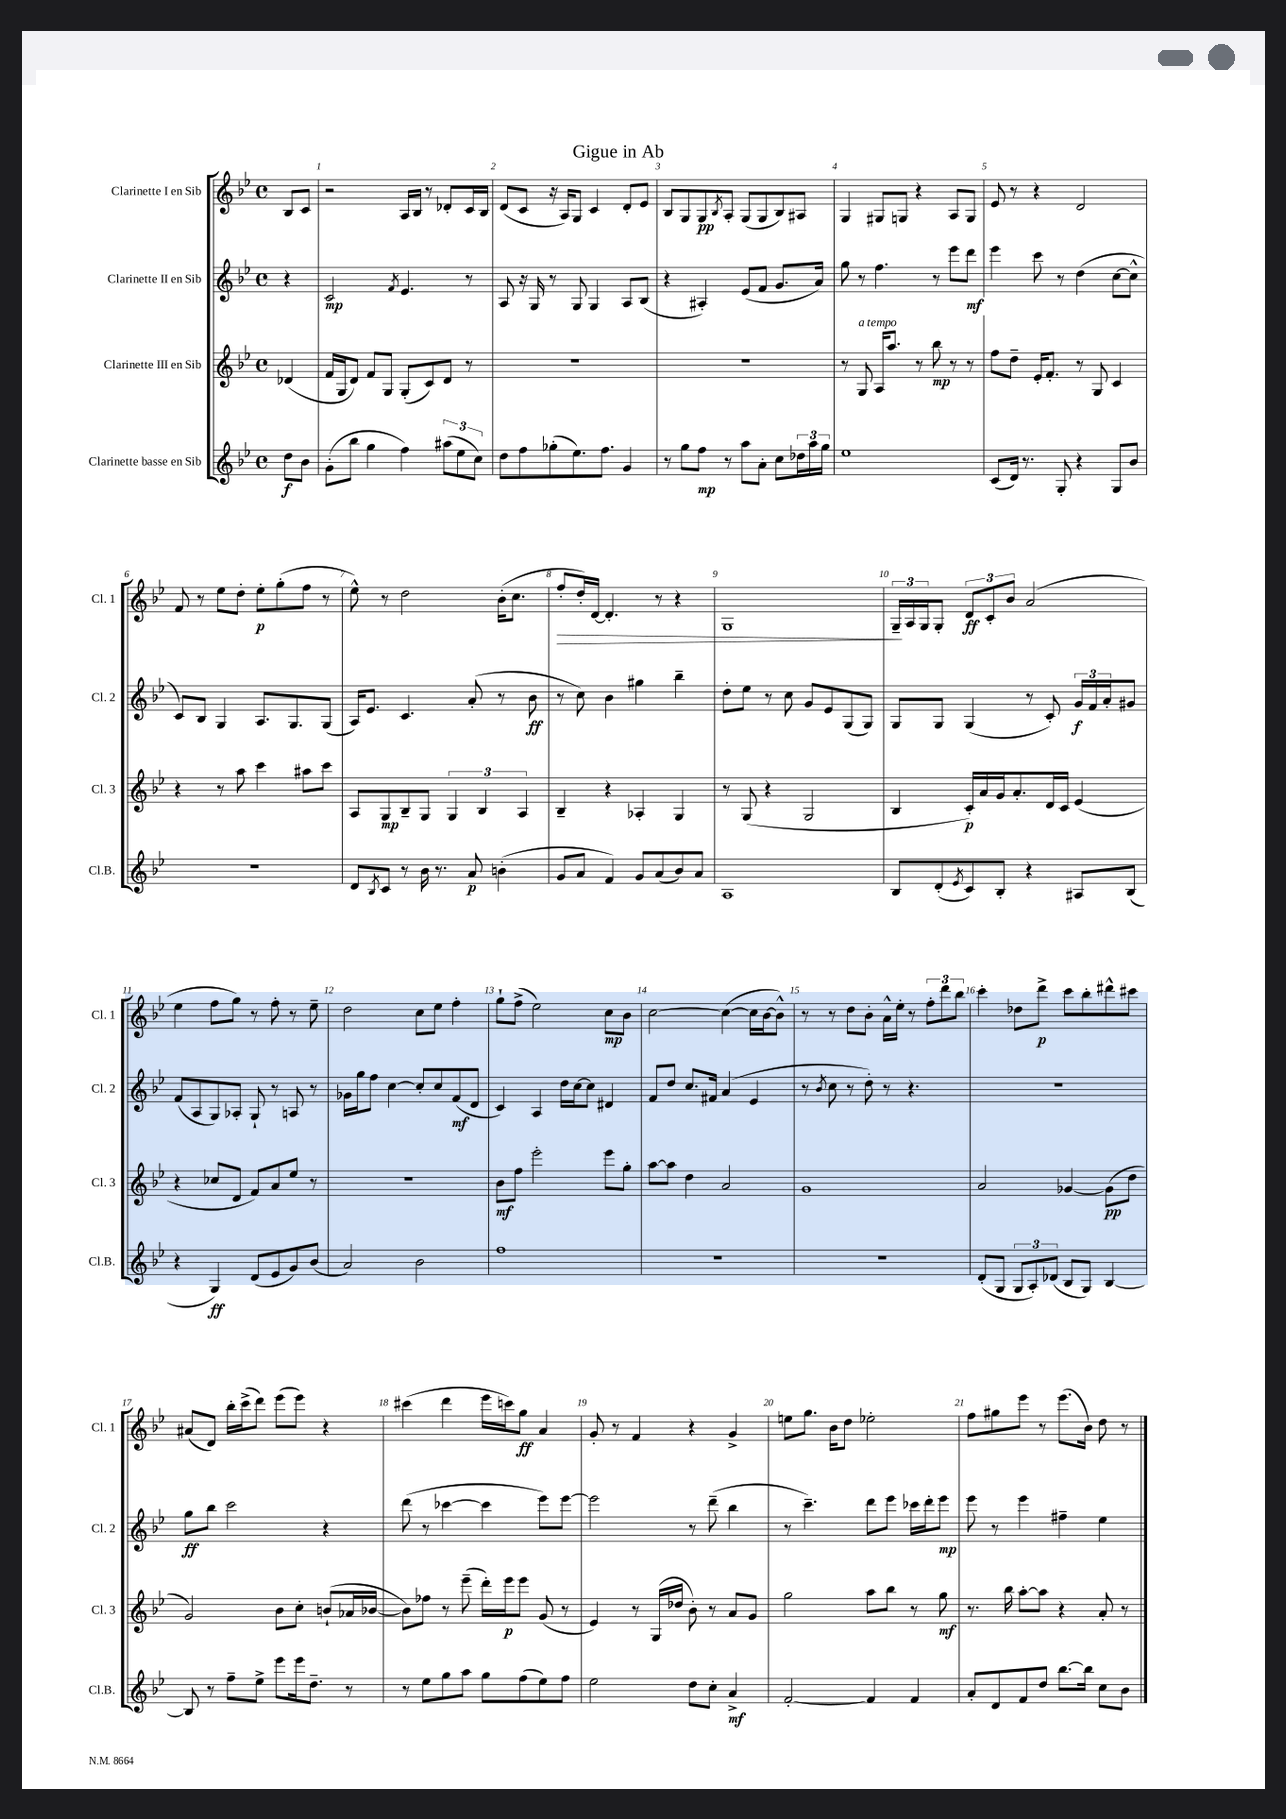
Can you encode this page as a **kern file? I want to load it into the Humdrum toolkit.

**kern	**dynam	**kern	**dynam	**kern	**dynam	**kern	**dynam
*part4	*part4	*part3	*part3	*part2	*part2	*part1	*part1
*staff4	*staff4	*staff3	*staff3	*staff2	*staff2	*staff1	*staff1
*I"Clarinette basse en Sib	*	*I"Clarinette III en Sib	*	*I"Clarinette II en Sib	*	*I"Clarinette I en Sib	*
*I'Cl.B.	*	*I'Cl. 3	*	*I'Cl. 2	*	*I'Cl. 1	*
*clefG2	*	*clefG2	*	*clefG2	*	*clefG2	*
*k[b-e-]	*	*k[b-e-]	*	*k[b-e-]	*	*k[b-e-]	*
*M4/4	*	*M4/4	*	*M4/4	*	*M4/4	*
*met(c)	*	*met(c)	*	*met(c)	*	*met(c)	*
=	=	=	=	=	=	=	=
8dd\L	f	(4d-X/	.	4r	.	8B-/L	.
8b-\J	.	.	.	.	.	8c/J	.
=1	=1	=1	=1	=1	=1	=1	=1
(8g'\L	.	16f/LL	.	2c/	mp	2r	.
.	.	16G/J	.	.	.	.	.
8bb-\J	.	8d/J)	.	.	.	.	.
4gg\	.	8f/L	.	.	.	.	.
.	.	8G/J	.	.	.	.	.
.	.	.	.	8qf/	.	.	.
4ff\)	.	(8G'/L	.	4.e-/	.	16A/LL	.
.	.	.	.	.	.	16B-/JJ	.
.	.	8c/)	.	.	.	8r	.
(12aa#X\L	.	8d/J	.	.	.	8d-X'/L	.
12ee-\	.	.	.	.	.	.	.
.	.	8r	.	8r	.	16c/L	.
12cc\J)	.	.	.	.	.	.	.
.	.	.	.	.	.	16B-/JJ	.
=2	=2	=2	=2	=2	=2	=2	=2
8dd\L	.	1r	.	8A/	.	(8d/L	.
8ff\	.	.	.	16r	.	8c/J	.
.	.	.	.	16G/	.	.	.
(8gg-X'\	.	.	.	8r	.	16r	.
.	.	.	.	.	.	16A/KL)	.
8.ee-\)	.	.	.	8G/	.	8G/J	.
.	.	.	.	4G/	.	4c/	.
8.ff\J	.	.	.	.	.	.	.
4g/	.	.	.	8A/L	.	8d'/L	.
.	.	.	.	(8B-/J	.	8e-/J	.
=3	=3	=3	=3	=3	=3	=3	=3
8r	.	1r	.	4r	.	8B-/L	.
8gg\L	.	.	.	.	.	8G/	.
8ff\J	mp	.	.	4A#X'/)	.	8G/	pp
.	.	.	.	.	.	8qB-/	.
8r	.	.	.	.	.	8A'/J	.
8aa\L	.	.	.	(8e-/L	.	(8G/L	.
8a'\J	.	.	.	8f/J	.	8G/	.
8cc\L	.	.	.	8.g/L	.	8B-/)	.
24dd-X\L	.	.	.	.	.	8A#X/J	.
24aa\	.	.	.	.	.	.	.
.	.	.	.	16a/Jk)	.	.	.
24gg\JJ	.	.	.	.	.	.	.
=4	=4	=4	=4	=4	=4	=4	=4
1ee-	.	8r	.	8gg\	.	4G/	.
!	!	!LO:TX:a:i:t=a tempo	!	!	!	!	!
.	.	8G/	.	8r	.	.	.
.	.	16A/KL	.	4.ff\	.	8G#X/L	.
.	.	8.aa/J	.	.	.	.	.
.	.	.	.	.	.	8Gn/J	.
.	.	8r	.	.	.	4r	.
.	.	8bb-\	mp	8r	.	.	.
.	.	8r	.	8eee-\L	.	8A/L	.
.	.	8r	.	8ddd\J	mf	8G/J	.
=5	=5	=5	=5	=5	=5	=5	=5
(8c/L	.	8ff\L	.	4eee-\	.	8e-/	.
16d/Jk)	.	8dd~\J	.	.	.	8r	.
8.r	.	.	.	.	.	.	.
.	.	16e-'/KL	.	8ccc\	.	4r	.
.	.	8.f'/J	.	.	.	.	.
8G'/	.	.	.	8r	.	.	.
4r	.	8r	.	(4dd\	.	2d/	.
.	.	8G/	.	.	.	.	.
8G/L	.	4c/	.	[8cc\L	.	.	.
8b-/J	.	.	.	8cc^^\J]	.	.	.
!!LO:LB:g=z
=6	=6	=6	=6	=6	=6	=6	=6
1r	.	4r	.	8c/L)	.	8f/	.
.	.	.	.	8B-/J	.	8r	.
.	.	8r	.	4G/	.	8ee-\L	.
.	.	8aa\	.	.	.	8dd'\J	.
.	.	4ccc\	.	8.A/L	.	8ee-'\L	p
.	.	.	.	.	.	(8gg'\	.
.	.	.	.	8.G/	.	.	.
.	.	8aa#X\L	.	.	.	8ff\J	.
.	.	8ccc\J	.	(8G/J	.	8r	.
=7	=7	=7	=7	=7	=7	=7	=7
8d/L	.	8A/L	.	16A/KL)	.	8ee-^^\)	.
.	.	.	.	8.e-/J	.	.	.
8qB-/	.	.	.	.	.	.	.
8c/J	.	8G/	mp	.	.	8r	.
8r	.	8B-~/	.	4.c/	.	2dd\	.
16b-\	.	8G/J	.	.	.	.	.
8.r	.	.	.	.	.	.	.
.	.	6G/	.	.	.	.	.
8a/	p	.	.	(8a'/	.	.	.
.	.	6B-/	.	.	.	.	.
(4bn'\	.	.	.	8r	.	(16b-'\KL	.
.	.	.	.	.	.	8.cc\J	.
.	.	6A/	.	.	.	.	.
.	.	.	.	8b-\	ff	.	.
=8	=8	=8	=8	=8	=8	=8	=8
!	!	!	!	!	!	!	!LO:HP:b
8g/L	.	4B-~/	.	8r	.	8ff'/L	>
8a/J	.	.	.	8cc\)	.	16dd'/L)	.
.	.	.	.	.	.	[16d/JJ	.
4f/)	.	4r	.	4b-\	.	4.d'/]	.
8g/L	.	4A-X'/	.	4gg#X\	.	.	.
(8a/	.	.	.	.	.	8r	.
8b-/)	.	4G/	.	4bb-~\	.	4r	.
8a/J	.	.	.	.	.	.	.
=9	=9	=9	=9	=9	=9	=9	=9
1A	.	8r	.	8dd'\L	.	1G	.
.	.	(8G/	.	8ee-\J	.	.	.
.	.	4r	.	8r	.	.	.
.	.	.	.	8cc\	.	.	.
.	.	2G/	.	8g/L	.	.	.
.	.	.	.	8e-/	.	.	.
.	.	.	.	(8G/	.	.	.
.	.	.	.	8G/J)	.	.	.
=10	=10	=10	=10	=10	=10	=10	=10
8B-/L	.	4B-/	.	8G/L	.	24G~/LL	.
.	.	.	.	.	.	24A/	]
.	.	.	.	.	.	24G/J	.
(8d'/	.	.	.	8G/J	.	8G'/J	.
8qe-/	.	.	.	.	.	.	.
8c/)	.	16c'/LL)	p	(4G/	.	12d/L	ff
.	.	16a/	.	.	.	.	.
.	.	.	.	.	.	12c'/	.
8B-'/J	.	16g/J	.	.	.	.	.
.	.	.	.	.	.	12b-/J	.
.	.	8.a'/	.	.	.	.	.
4r	.	.	.	8r	.	(2a/	.
.	.	16d/L	.	8c'/)	.	.	.
.	.	16c/JJ	.	.	.	.	.
8A#X/L	.	(4e-/	.	24g/LL	f	.	.
.	.	.	.	24f/	.	.	.
.	.	.	.	24a'/J	.	.	.
(8B-/J	.	.	.	8g#X/J	.	.	.
!!LO:LB:g=z
=11	=11	=11	=11	=11	=11	=11	=11
4r	.	4r	.	(8f/L	.	4ee-\	.
.	.	.	.	8A/	.	.	.
4G/)	ff	8cc-X/L	.	8G/)	.	8ff\L	.
.	.	8d/J	.	8A-X'/J	.	8gg\J)	.
(8d/L	.	8f/L)	.	8G`/	.	8r	.
8e-/	.	8a/	.	8r	.	8ff'\	.
8g/)	.	8ee-/J	.	8An/	.	8r	.
(8b-/J	.	8r	.	8r	.	8ee-~\	.
=12	=12	=12	=12	=12	=12	=12	=12
2a/)	.	1r	.	16g-X\LL	.	2dd\	.
.	.	.	.	16gg\J	.	.	.
.	.	.	.	8ff\J	.	.	.
.	.	.	.	[4cc\	.	.	.
2b-\	.	.	.	8cc'/L]	.	8cc\L	.
.	.	.	.	8cc/	.	8ee-\J	.
.	.	.	.	(8f/	mf	4ff'\	.
.	.	.	.	8d/J	.	.	.
=13	=13	=13	=13	=13	=13	=13	=13
1ff	.	8b-\L	mf	4c/)	.	8gg`\L	.
.	.	8ff\J	.	.	.	(8ff^\J	.
.	.	2eee-'\	.	4A/	.	2ee-\)	.
.	.	.	.	16dd\LL	.	.	.
.	.	.	.	[16cc\J	.	.	.
.	.	.	.	8cc\J]	.	.	.
.	.	8eee-\L	.	4d#X/	.	8cc\L	mp
.	.	8gg'\J	.	.	.	8b-\J	.
=14	=14	=14	=14	=14	=14	=14	=14
1r	.	[8aa\L	.	8f/L	.	[2cc\	.
.	.	8aa\J]	.	8dd/J	.	.	.
.	.	4dd\	.	8.cc/L	.	.	.
.	.	.	.	16f#X/Jk	.	.	.
.	.	2a/	.	(4a/	.	(4cc\_	.
.	.	.	.	4e-/	.	16cc\LL]	.
.	.	.	.	.	.	[16b-\J	.
.	.	.	.	.	.	8b-^^\J])	.
=15	=15	=15	=15	=15	=15	=15	=15
1r	.	1g	.	8r	.	8r	.
.	.	.	.	8qb-/	.	.	.
.	.	.	.	8cc\	.	8r	.
.	.	.	.	8r	.	8dd\L	.
.	.	.	.	8dd'\)	.	8b-'\J	.
.	.	.	.	8r	.	16a^^\LL	.
.	.	.	.	.	.	16ee-'\JJ	.
.	.	.	.	4.r	.	8r	.
.	.	.	.	.	.	12ff'\L	.
.	.	.	.	.	.	12ddd\	.
.	.	.	.	.	.	12bb-\J	.
=16	=16	=16	=16	=16	=16	=16	=16
(8d'/L	.	2a/	.	1r	.	4ccc'\	.
8G/J	.	.	.	.	.	.	.
12G/L	.	.	.	.	.	8dd-X\L	.
12A'/)	.	.	.	.	.	.	.
.	.	.	.	.	.	8ddd^\J	p
(12d-X/J	.	.	.	.	.	.	.
8B-/L	.	[4g-X/	.	.	.	8ccc\L	.
8G/J)	.	.	.	.	.	8bb-'\	.
[4B-/	.	(8g-\L]	pp	.	.	8ddd#X^^\	.
.	.	8dd\J	.	.	.	8ccc#X\J	.
!!LO:LB:g=z
=17	=17	=17	=17	=17	=17	=17	=17
8B-/]	.	2g/)	.	8gg\L	ff	(8a#X/L	.
8r	.	.	.	8bb-\J	.	8d/J)	.
8ff~\L	.	.	.	2ccc\	.	16bb-'\LL	.
.	.	.	.	.	.	(16ccc^\J	.
8ee-^\J	.	.	.	.	.	8ddd\J)	.
8eee-\L	.	8b-\L	.	.	.	(8eee-\L	.
16eee-\k	.	8cc'\J	.	.	.	8eee-\J)	.
8.dd~\J	.	.	.	.	.	.	.
.	.	(8bn`/L	.	4r	.	4r	.
8r	.	16a-X/L	.	.	.	.	.
.	.	[16b-X/JJ	.	.	.	.	.
=18	=18	=18	=18	=18	=18	=18	=18
8r	.	8b-\L])	.	(8ddd\	.	(4ccc#X\	.
8ee-\L	.	8ff-X\J	.	8r	.	.	.
8gg\	.	8r	.	[4ccc-X\	.	4ddd\	.
8aa\J	.	(8eee-~\	.	.	.	.	.
8gg\L	.	16ddd'\LL)	.	4ccc-\]	.	16eee-\LL	.
.	.	16eee-\J	p	.	.	16cccn\J)	.
(8ff\	.	8eee-\J	.	.	.	8gg\J	ff
8ee-\)	.	(8g/	.	8eee-\L)	.	4a/	.
8ff\J	.	8r	.	[8eee-\J	.	.	.
=19	=19	=19	=19	=19	=19	=19	=19
2ee-\	.	4e-/)	.	2eee-\]	.	8g'/	.
.	.	.	.	.	.	8r	.
.	.	8r	.	.	.	4f/	.
.	.	(16G/LL	.	.	.	.	.
.	.	16dd-X/JJ	.	.	.	.	.
8dd\L	.	8b-'\)	.	8r	.	4r	.
8cc'\J	.	8r	.	(8ddd~\	.	.	.
4a^/	mf	8a/L	.	4bb-\	.	4g^/	.
.	.	8g/J	.	.	.	.	.
=20	=20	=20	=20	=20	=20	=20	=20
[2f'/	.	2gg\	.	8r	.	8een\L	.
.	.	.	.	4.ccc~\)	.	8.gg\J	.
.	.	.	.	.	.	16b-\KL	.
.	.	.	.	.	.	8dd\J	.
4f/]	.	8aa\L	.	8ddd\L	.	2ee-X'\	.
.	.	8bb-\J	.	8eee-\J	.	.	.
4f/	.	8r	.	16ccc-X\LL	.	.	.
.	.	.	.	16ddd'\J	.	.	.
.	.	8gg\	mf	8eee-\J	mp	.	.
=21	=21	=21	=21	=21	=21	=21	=21
8a'/L	.	8.r	.	8eee-\	.	8ff\L	.
8d/	.	.	.	8r	.	8gg#X\	.
.	.	16bb-\	.	.	.	.	.
8f/	.	[8aa'\L	.	4eee-\	.	8eee-\J	.
8dd/J	.	8aa\J]	.	.	.	8r	.
[8.bb-\L	.	4r	.	4ff#X~\	.	(8.eee-\L	.
16bb-\Jk]	.	.	.	.	.	16b-\Jk)	.
8cc\L	.	8a'/	.	4ee-\	.	8dd\	.
8b-\J	.	8r	.	.	.	8r	.
==	==	==	==	==	==	==	==
*-	*-	*-	*-	*-	*-	*-	*-
